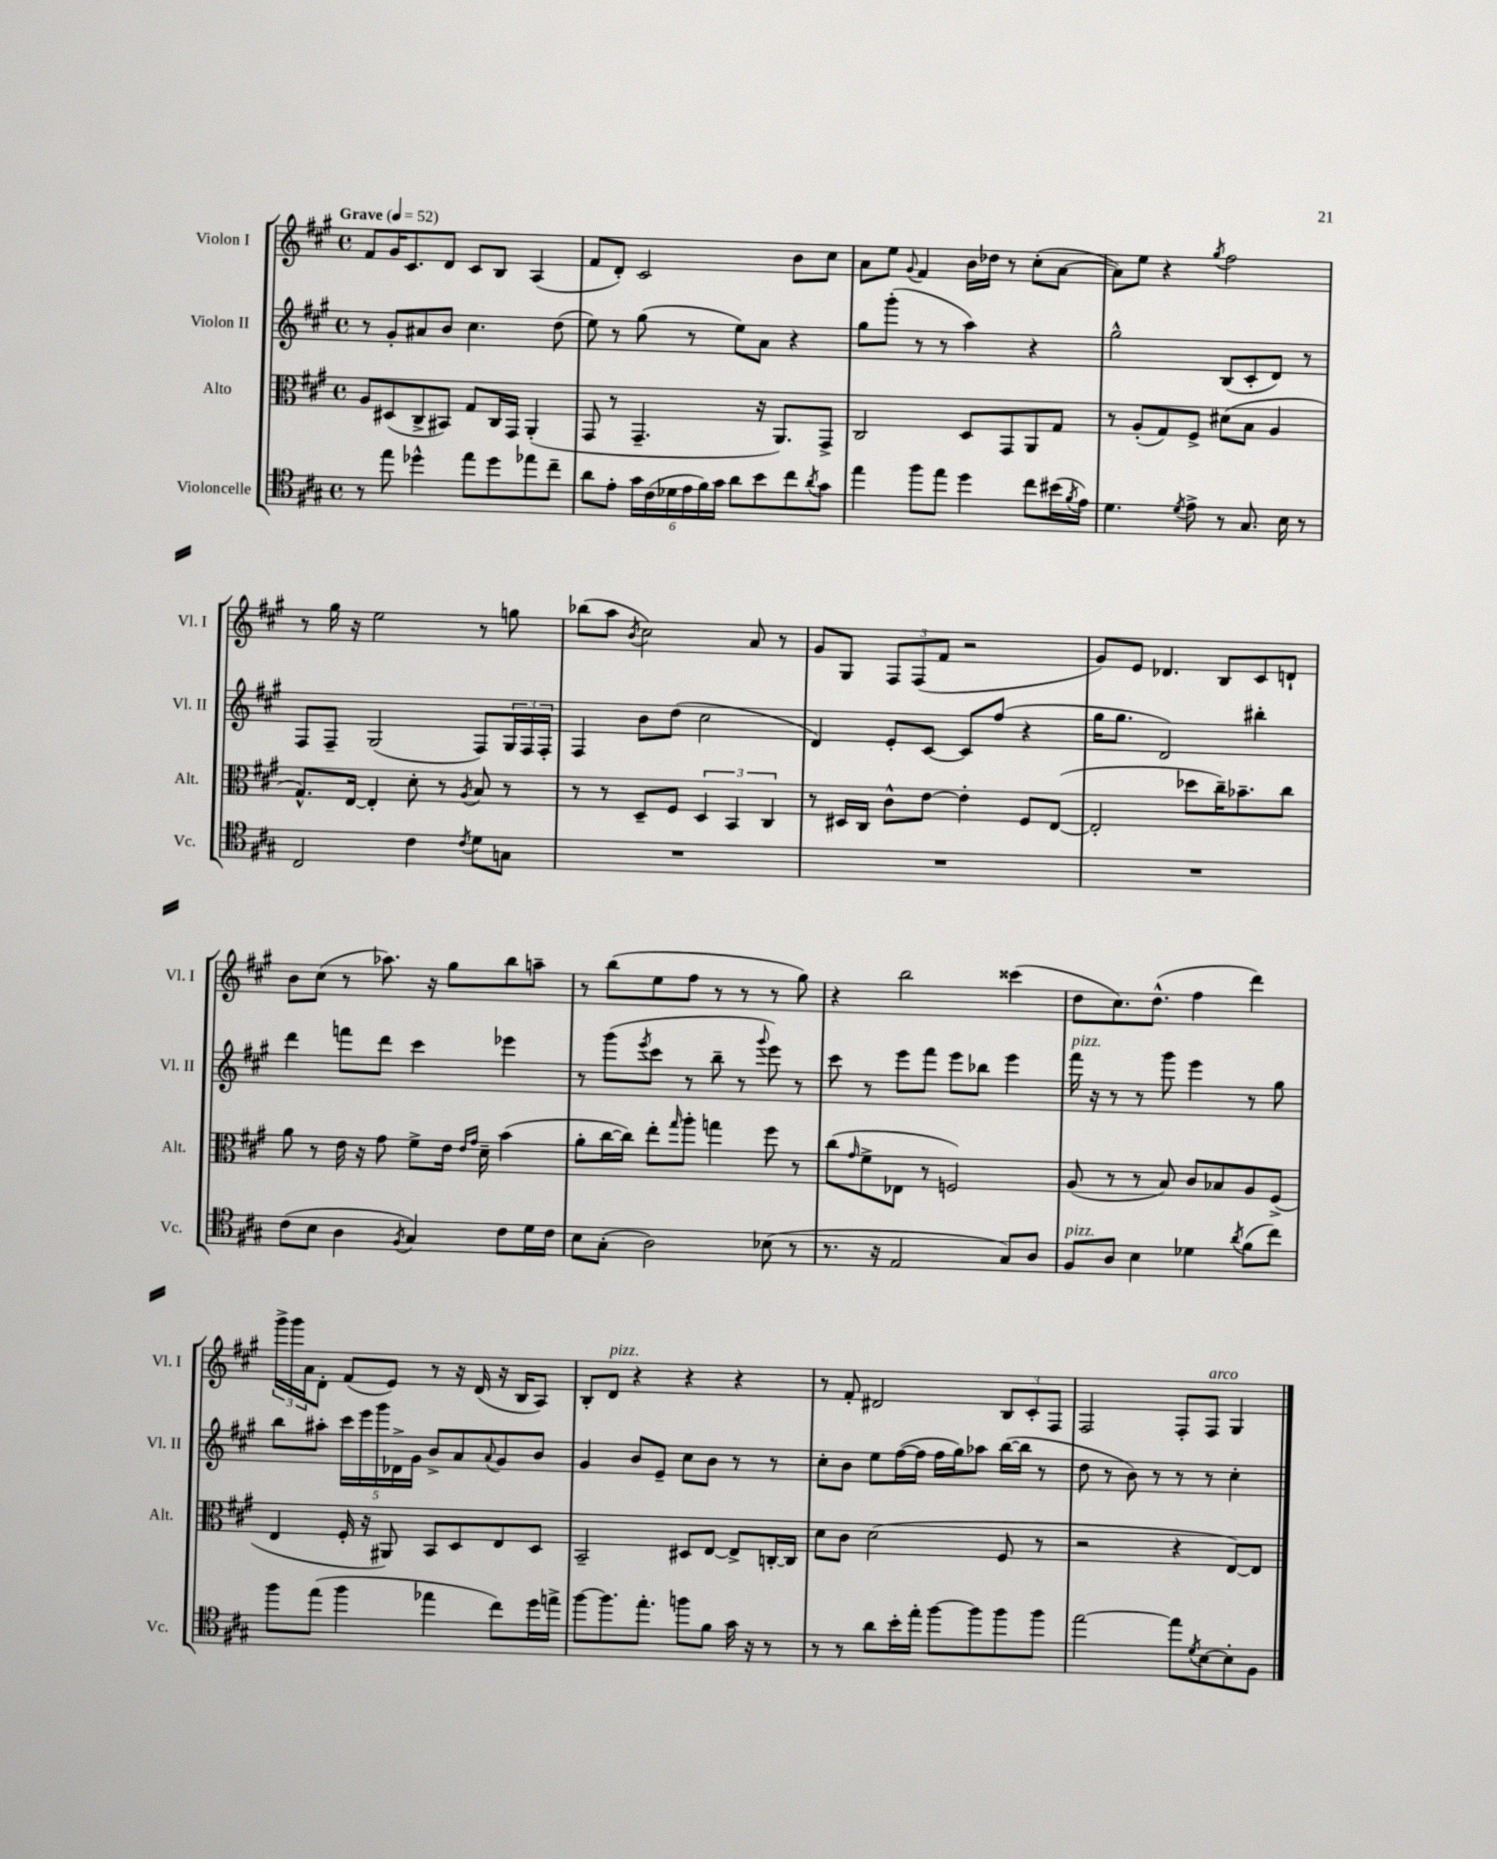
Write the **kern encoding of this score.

**kern	**kern	**kern	**kern
*staff4	*staff3	*staff2	*staff1
*clefC4	*clefC3	*clefG2	*clefG2
*k[f#c#g#]	*k[f#c#g#]	*k[f#c#g#]	*k[f#c#g#]
*M4/4	*M4/4	*M4/4	*M4/4
*met(c)	*met(c)	*met(c)	*met(c)
*MM52	*MM52	*MM52	*MM52
8r	8A	8r	8f#
8ee	(8D#	8g#'	16g#
.	.	.	8.c#
4dd-^^	8C#^	8a#	.
.	8BB#)	8b	8d
8ee	8G#	4.cc#	8c#
8dd-	16C#	.	8B
.	16GG#	.	.
8ee-	(4AA'	.	(4A
8cc#~	.	(8dd	.
=	=	=	=
8a	8GG#	8ee)	8f#
8e'	8r	8r	8d')
24g#	4.GG#~	(8gg#	2c#
(24c#	.	.	.
24d-	.	.	.
24e	.	8r	.
24f#)	.	.	.
24g#	.	.	.
8a	.	8ee)	.
8b	16r	8a	.
.	8.AA)	.	.
8cc#	.	4r	8b
8qa	.	.	.
8g#	8GG#^	.	8cc#
=	=	=	=
4ee	2C#	8gg#	8a
.	.	(8ggg#'	8ee
.	.	.	8qqg#
8ff#	.	8r	4f#
8ee	.	8r	.
4dd	8D	4aa)	16b
.	.	.	16dd-
.	8GG#	.	8r
8cc#	8AA	4r	(8cc#'
(16b#	8G#	.	[8a
8qf#	.	.	.
16e)	.	.	.
=	=	=	=
4.d	8r	2gg#^^	8a])
.	(8A'	.	8ee
.	8G#)	.	4r
8qd	.	.	.
8e^	8F#^	.	.
.	.	.	8qgg#
8r	(8d#	(8B	2ff#
8.G#	8B	8c#'	.
.	4A	8d)	.
16B	.	.	.
8r	.	8r	.
=	=	=	=
2C#	8.G#^^)	8F#	8r
.	.	8F#~	16gg#
.	[16E	.	16r
.	4E']	(2G#	2ee
4c#	8d'	.	.
.	8r	.	.
8qc#	8qA	.	.
8d	8B	8F#)	8r
8G	8r	24G#	8gg
.	.	24F#	.
.	.	24F#'	.
=	=	=	=
1r	8r	4F#	(8bb-
.	8r	.	8aa
.	.	.	8qb
.	8D~	8b	2cc#)
.	8F#	(8dd	.
.	6D	2cc#	.
.	6BB	.	.
.	.	.	8a
.	6C#	.	.
.	.	.	8r
=	=	=	=
1r	8r	4d)	8g#
.	16D#	.	8G#
.	16C#	.	.
.	8c#^^	8e'	12F#
.	.	.	(12F#
.	[8e	[8c#	.
.	.	.	12f#
.	4e']	8c#]	2r
.	.	(8ff#	.
.	8F#	4r	.
.	([8E	.	.
=	=	=	=
1r	2E']	16gg#	8g#)
.	.	8.gg#	.
.	.	.	8e
.	.	2d)	4.d-
.	8dd-	.	.
.	16cc#~)	.	8B
.	8.b-~	.	.
.	.	4bb#'	8c#
.	8cc#	.	8d`
=	=	=	=
(8c#	8a	4ddd	8b
8B	8r	.	(8cc#
4A	16e	8fff	8r
.	16r	.	.
.	8g#	8ddd	8.aa-)
8qF#	.	.	.
4G#)	8f#^	4ccc#	.
.	.	.	16r
.	16e	.	8gg#
.	16qqe	.	.
.	16qqg#	.	.
.	16d~	.	.
8c#	(4b	4eee-	8bb
16d	.	.	8aa~
16c#	.	.	.
=	=	=	=
8B	8a'	8r	8r
(8G#'	[16cc#	(8ggg#	(8bb
.	16cc#])	.	.
.	.	8qeee	.
2A)	8ee'	8ccc#	8ee
.	16qqgg#	.	.
.	8aa'	8r	8ff#
.	4gg	8bb~	8r
.	.	8r	8r
.	.	8qqggg#	.
(8B-	8ff#	8eee)	8r
8r	8r	8r	8gg#)
=	=	=	=
8.r	(8cc#	8ccc#	4r
.	16qqg#	.	.
.	8f#^	8r	.
16r	.	.	.
2E	8E-	8eee	2bb
.	8r	8fff#	.
.	2F)	8eee	.
.	.	8bb-	.
8G#)	.	4eee	(4ccc##
8A	.	.	.
=	=	=	=
8F#	(8A	16fff#	8dd
.	.	16r	.
8A	8r	8r	8.cc#)
4B	8r	8r	.
.	.	.	(8.dd^^
.	8B)	8ggg#	.
4d-	8c#	4eee	4ff#
.	8B-	.	.
8qa	.	.	.
(8f#	8A	8r	4ddd)
8cc#)	(8F#^	8gg#	.
=	=	=	=
8ff#	4E	8bb	24ggg#^
.	.	.	24ggg#
.	.	.	24a
(8ee	.	8aa#'	8d'
4ff#	16F#'	20ccc#	(8f#
.	.	20eee	.
.	16r	.	.
.	.	20ggg#	.
.	8AA#)	.	8e)
.	.	20d-^	.
.	.	20g#	.
4ee-	8BB	8b^	8r
.	8D	8a	16r
.	.	.	(16d
.	.	8qqa	.
8cc#)	8E	8g#	16r
.	.	.	16B
16dd	8D	8b	8A)
16ee^	.	.	.
=	=	=	=
[8ff#	2BB~	4g#	8B'
8.ff#]	.	.	8d
.	.	8b	4r
8.ee'	.	.	.
.	.	8e~	.
8ff	8D#	8cc#	4r
8f#	[8E	8b	.
16g#	8E^]	8r	4r
16r	.	.	.
8r	[16C'	8r	.
.	16C]	.	.
=	=	=	=
8r	8d	8cc#'	8r
8r	8c#	8b	8f#'
8a	(2d	8ee	2d#
16b'	.	([16ff#	.
16ee'	.	16ff#]	.
[8ff#	.	16ff#	.
.	.	16gg#)	.
8ff#]	.	8aa-	.
8ff#	8F#	([16bb	12B
.	.	16bb]	.
.	.	.	12c#'
8ff#	8r	8r	.
.	.	.	12F#
=	=	=	=
[2ee	2r	8dd	2F#
.	.	8r	.
.	.	8b)	.
.	.	8r	.
8ee]	4r	8r	8F#'
8qd	.	.	.
[8B	.	8r	8F#
8B']	[8E)	4cc#'	4G#
8F#	8E]	.	.
==	==	==	==
*-	*-	*-	*-
